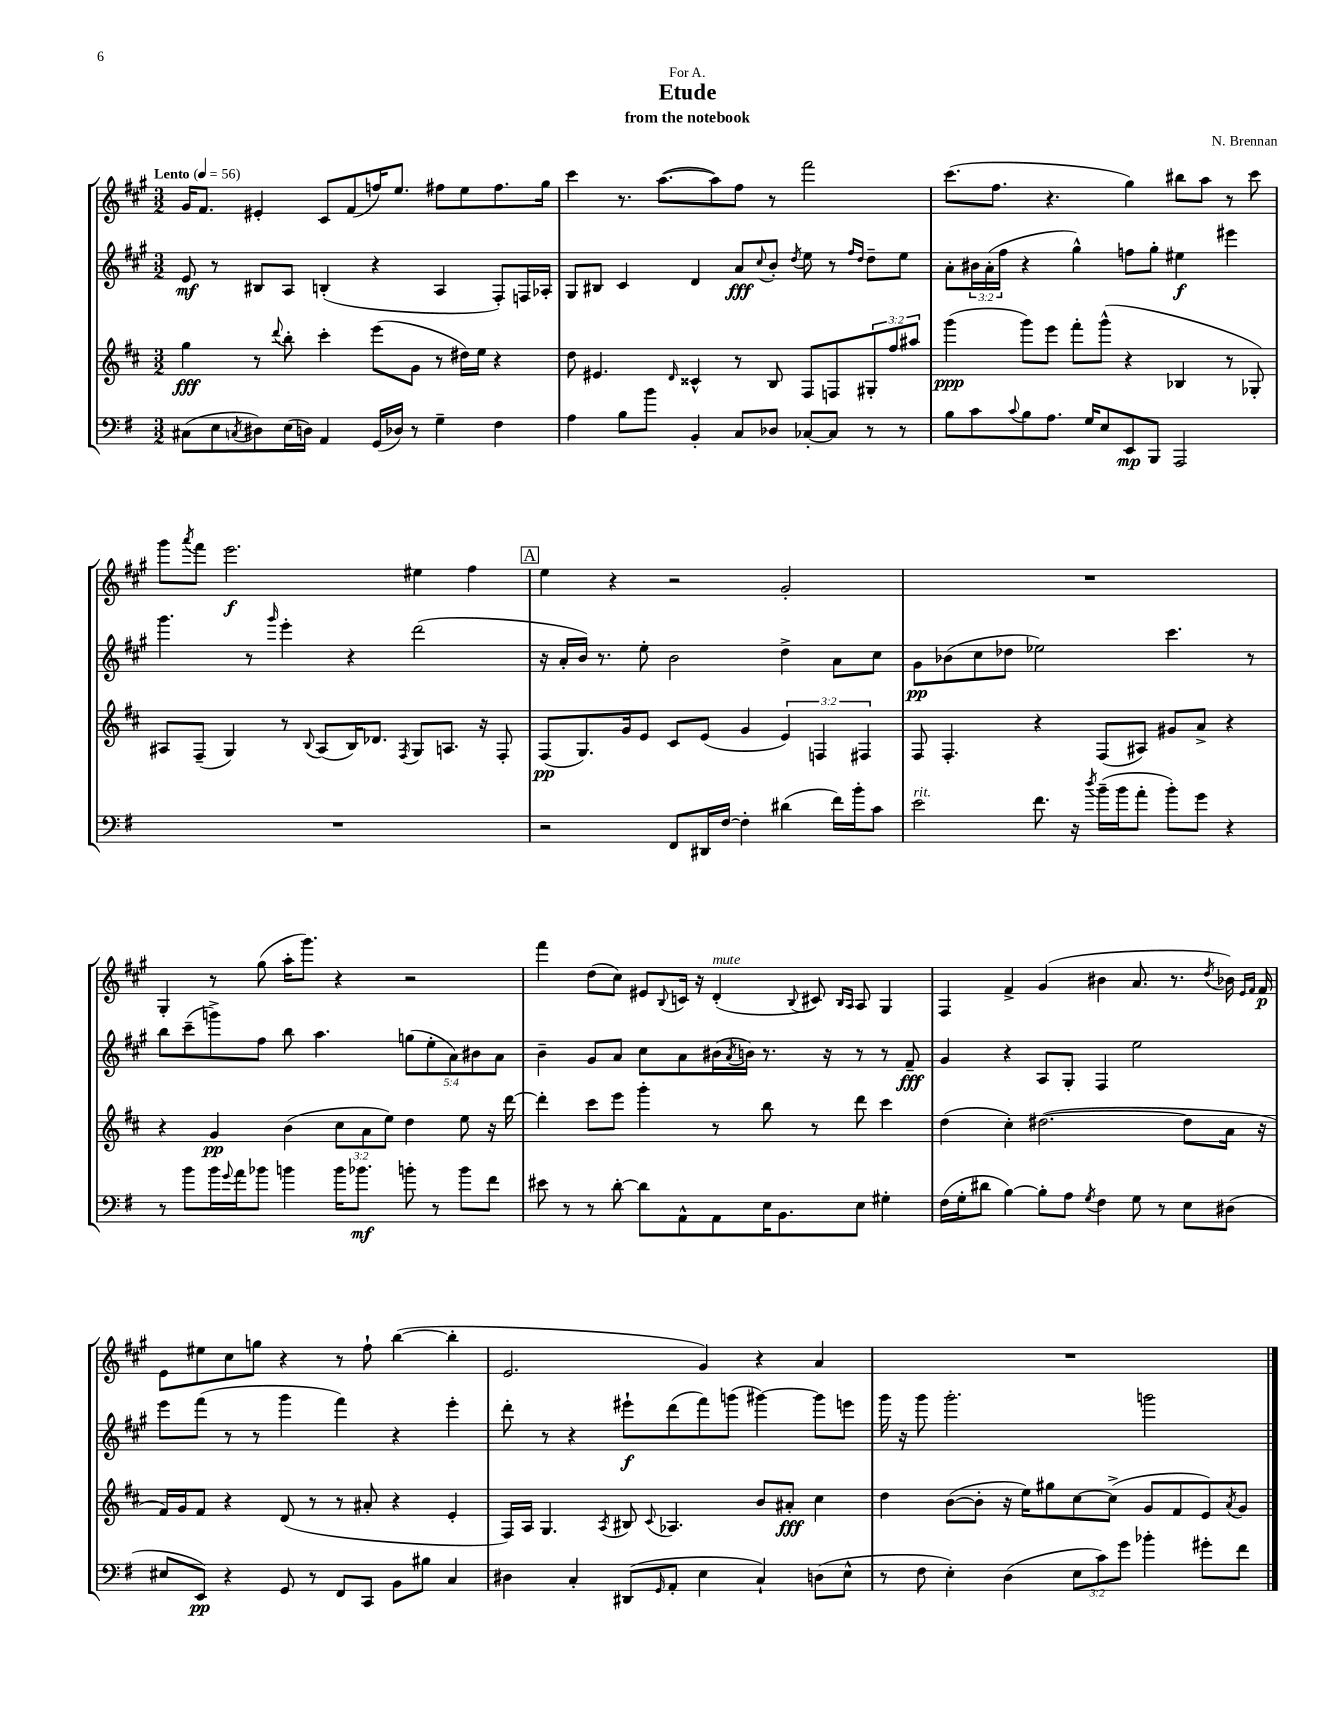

**kern	**dynam	**kern	**dynam	**kern	**dynam	**kern	**dynam
*part4	*part4	*part3	*part3	*part2	*part2	*part1	*part1
*staff4	*staff4	*staff3	*staff3	*staff2	*staff2	*staff1	*staff1
*clefF4	*	*clefG2	*	*clefG2	*	*clefG2	*
*k[f#]	*	*k[f#c#]	*	*k[f#c#g#]	*	*k[f#c#g#]	*
*M3/2	*	*M3/2	*	*M3/2	*	*M3/2	*
*MM56	*	*MM56	*	*MM56	*	*MM56	*
=1	=1	=1	=1	=1	=1	=1	=1
!	!	!	!	!	!	!LO:TX:a:B:t=Lento	!
(8C#X\L	.	4gg\	fff	8e/	mf	16g#/KL	.
.	.	.	.	.	.	8.f#/J	.
8E\	.	.	.	8r	.	.	.
8qCn/	.	.	.	.	.	.	.
8D#X\)	.	8r	.	8B#X/L	.	4e#X'/	.
.	.	8qqddd/	.	.	.	.	.
(16E\L	.	8bb'\	.	8A/J	.	.	.
16Dn\JJ)	.	.	.	.	.	.	.
4AA/	.	4ccc#'\	.	(4Bn'/	.	8c#/L	.
.	.	.	.	.	.	(8f#/	.
(16GG/LL	.	(8eee\L	.	4r	.	16ffn/K)	.
16D-X/JJ)	.	.	.	.	.	8.ee/J	.
8r	.	8g\J	.	.	.	.	.
4G~\	.	8r	.	4A/	.	8ff#X\L	.
.	.	16dd#X\LL)	.	.	.	8ee\	.
.	.	16ee\JJ	.	.	.	.	.
4F#\	.	4r	.	8F#'/L)	.	8.ff#\	.
.	.	.	.	16Fn/L	.	.	.
.	.	.	.	16A-X'/JJ	.	16gg#\Jk	.
=2	=2	=2	=2	=2	=2	=2	=2
4A\	.	8dd\	.	8G#/L	.	4ccc#\	.
.	.	4.e#X/	.	8B#X/J	.	.	.
8B\L	.	.	.	4c#/	.	8.r	.
8b\J	.	.	.	.	.	.	.
.	.	.	.	.	.	([8.aa\L	.
.	.	16qqd/	.	.	.	.	.
4BB'/	.	4c##X^^/	.	4d/	.	.	.
.	.	.	.	.	.	8aa\])	.
8C/L	.	8r	.	8a/L	fff	8ff#\J	.
.	.	.	.	8qqcc#/	.	.	.
8D-X/J	.	8B/	.	8b'/J	.	8r	.
.	.	.	.	8qdd/	.	.	.
[8C-X'/L	.	8F#/L	.	8ee\	.	2fff#\	.
8C-/J]	.	8Fn/	.	8r	.	.	.
.	.	.	.	16qqff#/LL	.	.	.
.	.	.	.	16qqdd/JJ	.	.	.
8r	.	12G#X'/	.	8dd~\L	.	.	.
.	.	12ff#/	.	.	.	.	.
8r	.	.	.	8ee\J	.	.	.
.	.	12aa#X/J	.	.	.	.	.
=3	=3	=3	=3	=3	=3	=3	=3
8B\L	.	(4ggg\	ppp	8a'\L	.	(8.ccc#\L	.
8c\	.	.	.	24b#X\L	.	.	.
.	.	.	.	(24a'\	.	.	.
.	.	.	.	.	.	8.ff#\J	.
.	.	.	.	24ff#\JJ	.	.	.
8qqc/	.	.	.	.	.	.	.
8B\	.	8ggg\L)	.	4r	.	.	.
8.A\J	.	8eee\J	.	.	.	4.r	.
.	.	8fff#'\L	.	4gg#^^\)	.	.	.
16G/KL	.	.	.	.	.	.	.
8E/	.	(8ggg^^\J	.	.	.	.	.
8EE/	mp	4r	.	8ffn\L	.	4gg#\)	.
8BBB/J	.	.	.	8gg#'\J	.	.	.
2AAA/	.	4B-X/	.	4ee#X\	f	8bb#X\L	.
.	.	.	.	.	.	8aa\J	.
.	.	8r	.	4eee#X\	.	8r	.
.	.	8G-X'/)	.	.	.	8ccc#\	.
!!LO:LB:g=z
=4	=4	=4	=4	=4	=4	=4	=4
1.r	.	8A#X/L	.	4.ggg#\	.	8ggg#\L	.
.	.	.	.	.	.	8qaaa/	.
.	.	(8F#~/J	.	.	.	8fff#\J	.
.	.	4G/)	.	.	.	2.eee\	f
.	.	.	.	8r	.	.	.
.	.	.	.	16qqggg#/	.	.	.
.	.	8r	.	4eee'\	.	.	.
.	.	8qqB/	.	.	.	.	.
.	.	(8A#/L	.	.	.	.	.
.	.	16B/K)	.	4r	.	.	.
.	.	8.d-X/J	.	.	.	.	.
.	.	8qF#/	.	.	.	.	.
.	.	8G/L	.	(2ddd\	.	4ee#X\	.
.	.	8.An/J	.	.	.	.	.
.	.	.	.	.	.	4ff#\	.
.	.	16r	.	.	.	.	.
.	.	8F#'/	.	.	.	.	.
!!LO:REH:place=s1:t=A
=5	=5	=5	=5	=5	=5	=5	=5
2r	.	(8F#/L	pp	16r	.	4ee\	.
.	.	.	.	16a'/LL	.	.	.
.	.	8.G/)	.	16b/JJ)	.	.	.
.	.	.	.	8.r	.	.	.
.	.	.	.	.	.	4r	.
.	.	16g/k	.	.	.	.	.
.	.	8e/J	.	8ee'\	.	.	.
8FF#/L	.	8c#/L	.	2b\	.	2r	.
16DD#X/L	.	(8e/J	.	.	.	.	.
[16F#/JJ	.	.	.	.	.	.	.
4F#'\]	.	4g/	.	.	.	.	.
(4d#X\	.	6e/)	.	4dd^\	.	2g#'/	.
.	.	6Fn/	.	.	.	.	.
16f#\LL)	.	.	.	8a\L	.	.	.
16b'\J	.	.	.	.	.	.	.
.	.	6F#X/	.	.	.	.	.
8c\J	.	.	.	8cc#\J	.	.	.
=6	=6	=6	=6	=6	=6	=6	=6
!LO:TX:a:i:t=rit.	!	!	!	!	!	!	!
2e\	.	8F#/	.	8g#\L	pp	1.r	.
.	.	4.F#'/	.	(8b-X\	.	.	.
.	.	.	.	8cc#\	.	.	.
.	.	.	.	8dd-X\J	.	.	.
8.f#\	.	4r	.	2ee-X\)	.	.	.
16r	.	.	.	.	.	.	.
8qdd/	.	.	.	.	.	.	.
(16b~\LL	.	(8F#/L	.	.	.	.	.
16b\J	.	.	.	.	.	.	.
8a'\J	.	8A#X/J)	.	.	.	.	.
8b'\L)	.	8g#X/L	.	4.ccc#\	.	.	.
8g\J	.	8a^/J	.	.	.	.	.
4r	.	4r	.	.	.	.	.
.	.	.	.	8r	.	.	.
!!LO:LB:g=z
=7	=7	=7	=7	=7	=7	=7	=7
8r	.	4r	.	8bb\L	.	4G#'/	.
8b\L	.	.	.	(8ccc#~\	.	.	.
16b\L	.	4g/	pp	8gggn^\)	.	8r	.
8qqg/	.	.	.	.	.	.	.
16a\J	.	.	.	.	.	.	.
8b-X\J	.	.	.	8ff#\J	.	(8gg#\	.
4bn\	.	(4b\	.	8bb\	.	16aa'\KL	.
.	.	.	.	.	.	8.ggg#\J)	.
.	.	.	.	4.aa\	.	.	.
16b\KL	.	12cc#\L	.	.	.	4r	.
8.b-X\J	mf	.	.	.	.	.	.
.	.	12a\	.	.	.	.	.
.	.	12ee\J)	.	.	.	.	.
8bn'\	.	4dd\	.	(10ggn\L	.	2r	.
.	.	.	.	10ee'\	.	.	.
8r	.	.	.	.	.	.	.
.	.	.	.	10a\)	.	.	.
8b\L	.	8ee\	.	.	.	.	.
.	.	.	.	10b#X\	.	.	.
8f#\J	.	16r	.	.	.	.	.
.	.	.	.	10a\J	.	.	.
.	.	[16ddd\	.	.	.	.	.
=8	=8	=8	=8	=8	=8	=8	=8
8e#X\	.	4ddd'\]	.	4b~\	.	4fff#\	.
8r	.	.	.	.	.	.	.
8r	.	8ccc#\L	.	8g#/L	.	(8dd\L	.
[8d'\	.	8eee\J	.	8a/J	.	8cc#\J)	.
8d\L]	.	4ggg'\	.	8cc#\L	.	8e#X/L	.
.	.	.	.	.	.	8qqB/	.
8AA^^\	.	.	.	8a\	.	16cn/Jk	.
.	.	.	.	.	.	16r	.
!	!	!	!	!	!	!LO:TX:a:i:t=mute	!
8AA\	.	8r	.	(16b#X\L	.	(4d'/	.
.	.	.	.	8qa/	.	.	.
.	.	.	.	16bn\JJ)	.	.	.
16E\K	.	8bb\	.	8.r	.	.	.
8.BB\	.	.	.	.	.	.	.
.	.	.	.	.	.	8qqB/	.
.	.	8r	.	.	.	8c#X/)	.
.	.	.	.	16r	.	.	.
.	.	.	.	.	.	16qqB/LL	.
.	.	.	.	.	.	16qqA/JJ	.
8E\J	.	8ddd\	.	8r	.	8A/	.
4G#X'\	.	4ccc#\	.	8r	.	4G#/	.
.	.	.	.	8f#~/	fff	.	.
=9	=9	=9	=9	=9	=9	=9	=9
(16F#\LL	.	(4dd\	.	4g#/	.	4F#/	.
16G'\J	.	.	.	.	.	.	.
8d#X\J	.	.	.	.	.	.	.
[4B\)	.	4cc#'\)	.	4r	.	4f#^/	.
8B'\L]	.	([2.dd#X\	.	8A/L	.	(4g#/	.
8A\J	.	.	.	8G#'/J	.	.	.
8qG/	.	.	.	.	.	.	.
4F#\	.	.	.	4F#/	.	4b#X\	.
8G\	.	.	.	2ee\	.	8.a/	.
8r	.	.	.	.	.	.	.
.	.	.	.	.	.	8.r	.
8E\L	.	8dd#\L]	.	.	.	.	.
.	.	.	.	.	.	8qdd/	.
(8D#X\J	.	16a\Jk	.	.	.	16b-X\)	.
.	.	.	.	.	.	16qqe/LL	.
.	.	.	.	.	.	16qqf#/JJ	.
.	.	16r	.	.	.	16f#/	p
!!LO:LB:g=z
=10	=10	=10	=10	=10	=10	=10	=10
8E#X/L	.	16f#/LL)	.	8eee\L	.	8e\L	.
.	.	16g/J	.	.	.	.	.
8EE/J)	pp	8f#/J	.	(8fff#\J	.	8ee#X\	.
4r	.	4r	.	8r	.	8cc#\	.
.	.	.	.	8r	.	8ggn\J	.
8GG/	.	(8d/	.	4ggg#\	.	4r	.
8r	.	8r	.	.	.	.	.
8FF#/L	.	8r	.	4fff#\)	.	8r	.
8CC/J	.	8a#X'/	.	.	.	8ff#`\	.
8BB\L	.	4r	.	4r	.	([4bb\	.
8B#X\J	.	.	.	.	.	.	.
4C/	.	4e'/	.	4eee'\	.	4bb'\]	.
=11	=11	=11	=11	=11	=11	=11	=11
4D#X\	.	16F#/LL)	.	8ddd'\	.	2.e/	.
.	.	16A/JJ	.	.	.	.	.
.	.	4.G/	.	8r	.	.	.
4C'/	.	.	.	4r	.	.	.
.	.	8qA/	.	.	.	.	.
(8DD#X/L	.	8B#X/	.	8eee#X`\L	f	.	.
16qqGG/	.	8qqc#/	.	.	.	.	.
8AA'/J	.	4.A-X/	.	(8ddd\	.	.	.
4E\	.	.	.	8fff#\)	.	4g#/)	.
.	.	.	.	(8gggn\J	.	.	.
4C`/)	.	8b/L	.	[4ggg#X\)	.	4r	.
.	.	8a#X'/J	fff	.	.	.	.
(8Dn\L	.	4cc#\	.	8ggg#\L]	.	4a/	.
8E^^\J	.	.	.	8eeen\J	.	.	.
=12	=12	=12	=12	=12	=12	=12	=12
8r	.	4dd\	.	16ggg#\	.	1.r	.
.	.	.	.	16r	.	.	.
8F#\	.	.	.	8ggg#\	.	.	.
4E'\)	.	([8b\L	.	2.ggg#'\	.	.	.
.	.	8b'\J]	.	.	.	.	.
(4D\	.	16r	.	.	.	.	.
.	.	16ee\KL)	.	.	.	.	.
.	.	8gg#X\	.	.	.	.	.
12E\L	.	[8cc#\	.	.	.	.	.
12c\)	.	.	.	.	.	.	.
.	.	(8cc#^\J]	.	.	.	.	.
12g\J	.	.	.	.	.	.	.
4b-X'\	.	8g/L	.	2gggn\	.	.	.
.	.	8f#/	.	.	.	.	.
8g#X'\L	.	8e/)	.	.	.	.	.
.	.	8qa/	.	.	.	.	.
8f#\J	.	8g/J	.	.	.	.	.
==	==	==	==	==	==	==	==
*-	*-	*-	*-	*-	*-	*-	*-
